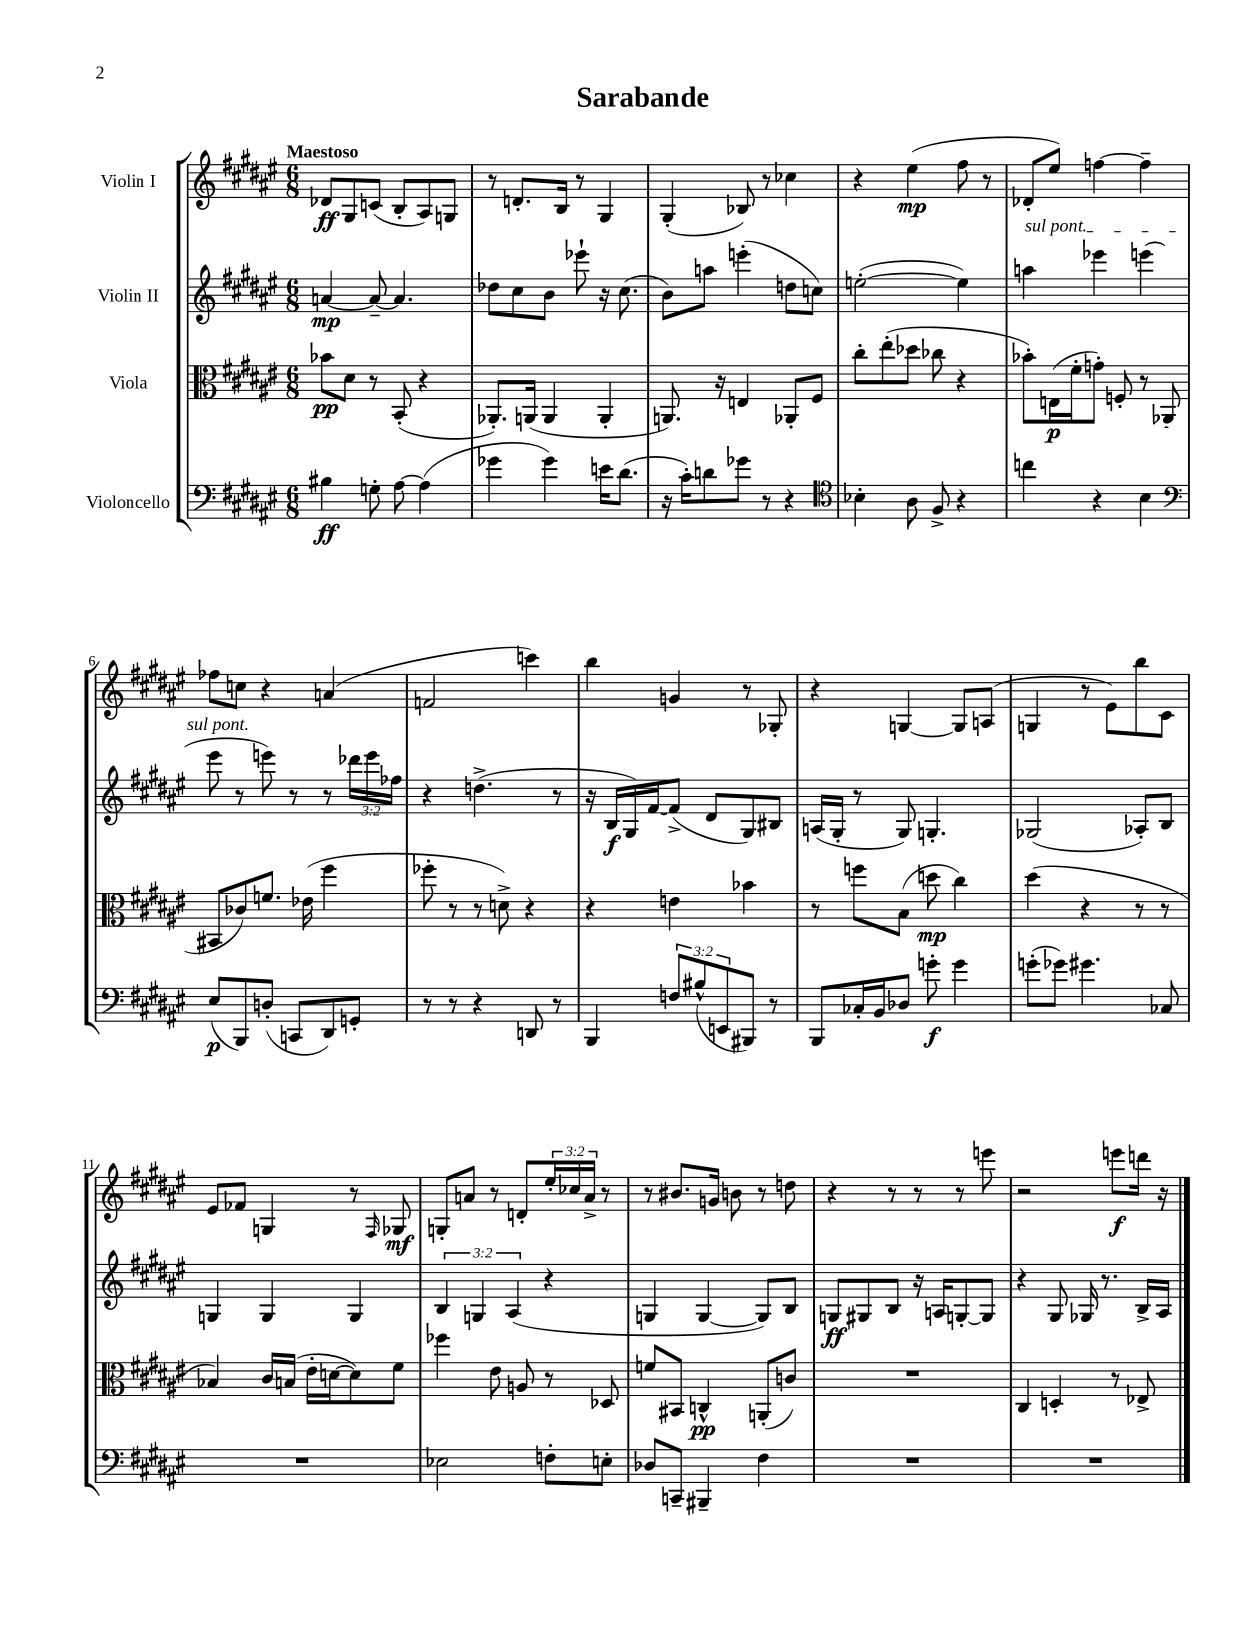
\header { title = "Sarabande" }
<<
\new StaffGroup <<
\new Staff = "s0" \with { instrumentName = "Violin I" } {
    \clef treble \key fis \major \numericTimeSignature \time 6/8 \override Staff.TupletNumber.text = #tuplet-number::calc-fraction-text \tempo "Maestoso"
    des'8\ff gis8 c'8( b8-. ais8) g8 |
    r8 d'8.-. b16 r8 gis4 |
    gis4-.( bes8) r8 ces''4 |
    r4 eis''4\mp( fis''8 r8 |
    des'8-. eis''8) f''4~ f''4-- |
    fes''8 c''8 r4 a'4( |
    f'2 c'''4) |
    b''4 g'4 r8 ges8-. |
    r4 g4~ g8 a8( |
    g4 r8 eis'8) b''8 cis'8 |
    eis'8 fes'8 g4 r8 \grace { fis16 } ges8\mf |
    g8-. a'8 r8 d'8-. \tuplet 3/2 { eis''16-. ces''16 a'16-> } r8 |
    r8 bis'8. g'16 b'8 r8 d''8 |
    r4 r8 r8 r8 e'''8 |
    r2 e'''8\f d'''16 r16 \bar "|." |
}
\new Staff = "s1" \with { instrumentName = "Violin II" } {
    \clef treble \key fis \major \numericTimeSignature \time 6/8 \override Staff.TupletNumber.text = #tuplet-number::calc-fraction-text
    a'4~\mp a'8~-- a'4. |
    des''8 cis''8 b'8 ees'''8-! r16 cis''8.( |
    b'8) a''8 e'''4-.( d''8 c''8) |
    e''2~-.( e''4) |
    \once \override TextSpanner.bound-details.left.text = \markup { \italic "sul pont." } a''4\startTextSpan ees'''4 e'''4( |
    eis'''8\stopTextSpan r8 e'''8) r8 r8 \tuplet 3/2 { des'''16 e'''16 fes''16 } |
    r4 d''4.->( r8 |
    r16 b16\f gis16) fis'16~ fis'8->( dis'8 gis8) bis8 |
    a16( gis16-. r8 gis8) g4.-. |
    ges2( aes8-.) b8 |
    g4 g4 g4 |
    \tuplet 3/2 { b4 g4 ais4( } r4 |
    g4 g4~ g8) b8 |
    g8\ff gis8 b8 r16 a16 g8~-. g8 |
    r4 gis8 ges16 r8. b16-> ais16 \bar "|." |
}
\new Staff = "s2" \with { instrumentName = "Viola" } {
    \clef alto \key fis \major \numericTimeSignature \time 6/8
    bes'8\pp dis'8 r8 b,8-.( r4 |
    aes,8.-.) a,16( a,4 a,4-. |
    a,8.) r16 e4 aes,8-. fis8 |
    cis''8-. eis''8-.( des''8 ces''8 r4 |
    bes'8-.) e16\p( fis'16-. g'8-.) f8-. r8 aes,8( |
    bis,8 ces'8) f'8. ees'16( fis''4 |
    fes''8-. r8 r8 d'8->) r4 |
    r4 e'4 bes'4 |
    r8 f''8 b8( d''8\mp cis''4) |
    dis''4( r4 r8 r8 |
    bes4) cis'16 b16( eis'16-. d'16~ d'8) fis'8 |
    fes''4 eis'8 a8 r8 des8 |
    f'8 bis,8 c4-^\pp a,8-.( c'8) |
    R2. |
    cis4 d4-. r8 ees8-> \bar "|." |
}
\new Staff = "s3" \with { instrumentName = "Violoncello" } {
    \clef bass \key fis \major \numericTimeSignature \time 6/8 \override Staff.TupletNumber.text = #tuplet-number::calc-fraction-text
    bis4\ff g8-. ais8~ ais4( |
    ges'4 ges'4) e'16 dis'8.( |
    r16 cis'16-.) d'8 ges'8 r8 r4 |
    \clef tenor bes4-. ais8 fis8-> r4 |
    c''4 r4 b4 |
    \clef bass eis8\p( b,,8) d8-.( c,8 dis,8) g,8-. |
    r8 r8 r4 d,8 r8 |
    b,,4 \tuplet 3/2 { f8 bis8-^( e,8 } bis,,8) r8 |
    b,,8 ces16-. b,16 des8 g'8-.\f g'4 |
    g'8-.( ges'8) gis'4. ces8 |
    R2. |
    ees2 f8-. e8-. |
    des8 c,8-- bis,,4-- fis4 |
    R2. |
    R2. \bar "|." |
}
>>
>>
